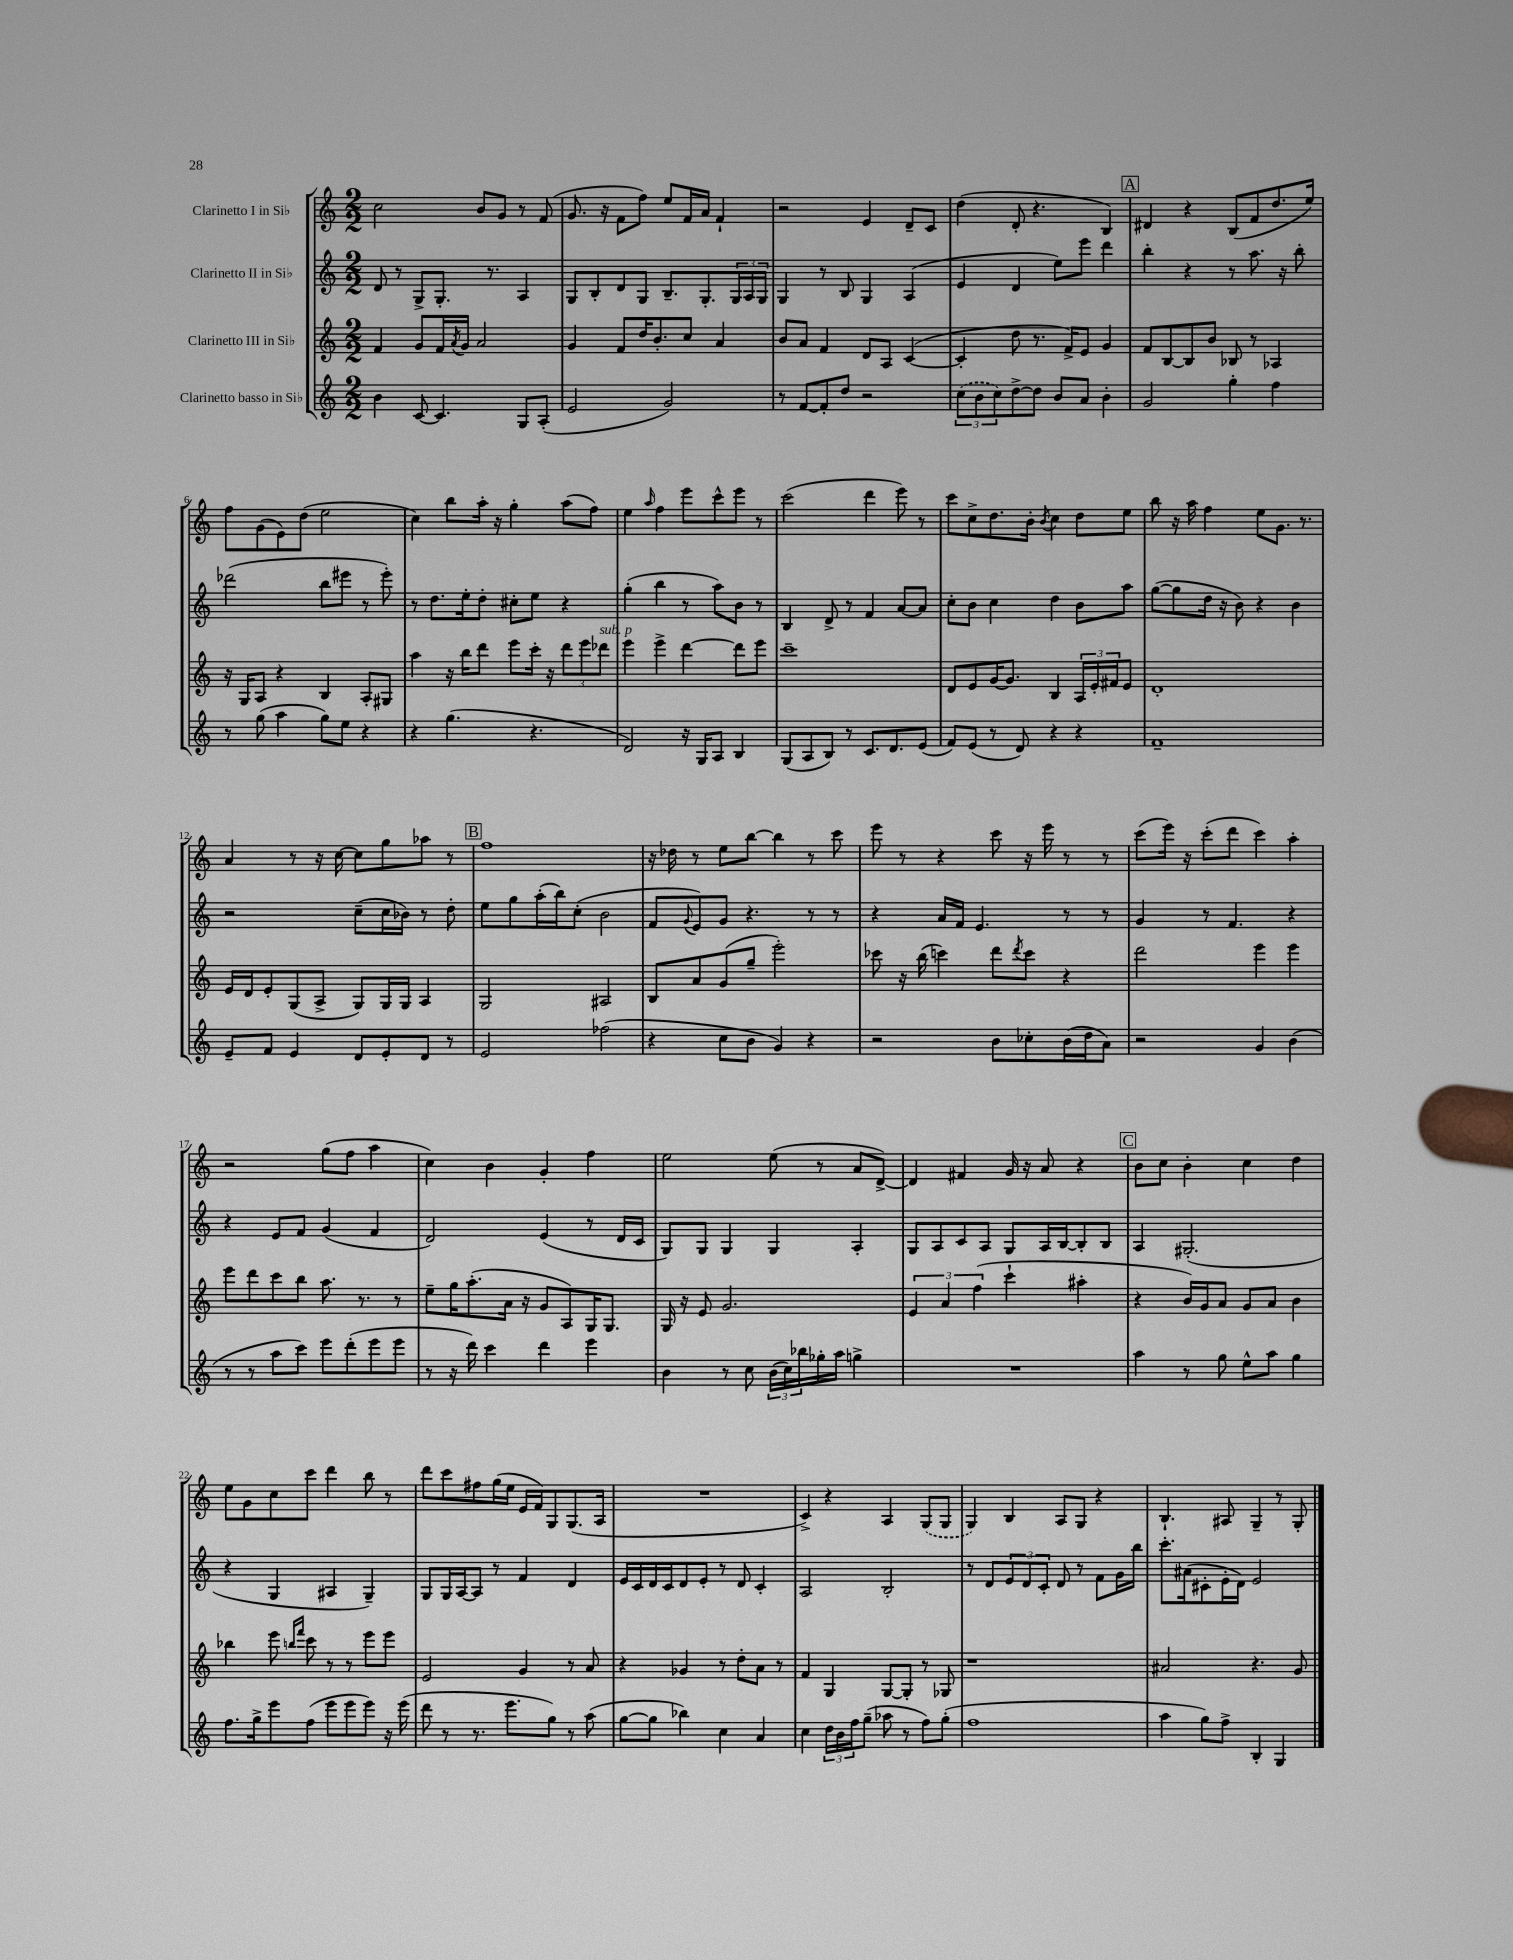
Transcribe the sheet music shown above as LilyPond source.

<<
\new StaffGroup <<
\new Staff = "s0" \with { instrumentName = "Clarinetto I in Sib" } {
    \clef treble \key c \major \numericTimeSignature \time 2/2
    c''2 b'8 g'8 r8 f'8( |
    g'8. r16 f'8 f''8) e''8 f'16 a'16 f'4-! |
    r2 e'4 d'8-- c'8 |
    d''4( d'8-. r4. b4) |
    \mark \markup { \box "A" } dis'4 r4 b8( f'8 d''8. e''16) |
    f''8 g'8( e'8) d''8( e''2 |
    c''4) b''8 a''16-. r16 g''4-. a''8( f''8) |
    e''4 \grace { a''16 } f''4 e'''8 c'''8-^ e'''8 r8 |
    c'''2( d'''4 e'''8) r8 |
    c'''8 c''8-> d''8. b'16-. \acciaccatura { b'8 } c''4 d''8 e''8 |
    b''8 r16 a''16 f''4 e''8 g'8. r8. |
    a'4 r8 r16 c''16~ c''8 g''8 aes''8 r8 |
    \mark \markup { \box "B" } f''1 |
    r16 des''16 r8 e''8 b''8~ b''4 r8 c'''8 |
    e'''8 r8 r4 c'''8 r16 e'''16 r8 r8 |
    c'''8( e'''16) r16 c'''8-.( d'''8 c'''4) a''4-. |
    r2 g''8( f''8 a''4 |
    c''4) b'4 g'4-. f''4 |
    e''2 e''8( r8 a'8 d'8~->) |
    d'4 fis'4 g'16 r16 a'8 r4 |
    \mark \markup { \box "C" } b'8 c''8 b'4-. c''4 d''4 |
    e''8 g'8 c''8 c'''8 d'''4 b''8 r8 |
    d'''8 c'''8 fis''8 g''16( e''16 e'16 f'16) g8 g8.( a16 |
    R1 |
    c'4->) r4 a4 \once \slurDashed g8( g8 |
    g4) b4 a8 g8 r4 |
    b4.-! ais8 g4-- r8 g8-. \bar "|." |
}
\new Staff = "s1" \with { instrumentName = "Clarinetto II in Sib" } {
    \clef treble \key c \major \numericTimeSignature \time 2/2
    d'8 r8 g8-> g8.-. r8. a4 |
    g8 b8-. d'8 g8 b8.-- g8.-. \tuplet 3/2 { g16 a16 g16 } |
    g4 r8 b8 g4 a4( |
    e'4 d'4 e''8) e'''8 d'''4 |
    \mark \markup { \box "A" } b''4-. r4 r8 a''8. r16 b''8-. |
    des'''2( b''8 eis'''8 r8 eis'''8-.) |
    r8 d''8. e''16-. d''8-. cis''8-. e''8 r4 |
    g''4-.( b''4 r8 a''8) b'8 r8 |
    b4 d'8-> r8 f'4 a'8~ a'8 |
    c''8-. b'8 c''4 d''4 b'8 a''8 |
    g''8~( g''8 d''16 r16 b'8) r4 b'4 |
    r2 c''8--( c''16 bes'16) r8 d''8-. |
    \mark \markup { \box "B" } e''8 g''8 a''16-.( b''16) c''8-.( b'2 |
    f'8 \appoggiatura { g'8 } e'8) g'8 r4. r8 r8 |
    r4 a'16 f'16 e'4. r8 r8 |
    g'4 r8 f'4. r4 |
    r4 e'8 f'8 g'4( f'4 |
    d'2) e'4( r8 d'16 c'16 |
    g8) g8 g4 g4 a4-. |
    g8 a8 c'8 a8 g8 a16 b16~ b8-. b8 |
    \mark \markup { \box "C" } a4 gis2.-.( |
    r4 g4 ais4 g4--) |
    g8 g16 a16~ a8 r8 f'4 d'4 |
    e'16 c'16 d'16 c'16 d'8 e'8-. r8 d'8 c'4-. |
    a2 b2-. |
    r8 d'8 \tuplet 3/2 { e'8 d'8 c'8-. } d'8 r8 f'8 g'16 b''16 |
    c'''8.-. ais'16( cis'8-. e'16-. d'16) e'2 \bar "|." |
}
\new Staff = "s2" \with { instrumentName = "Clarinetto III in Sib" } {
    \clef treble \key c \major \numericTimeSignature \time 2/2
    f'4 g'8 f'16 \acciaccatura { a'8 } g'16 a'2 |
    g'4 f'8 d''16 b'8.-. c''8 a'4 |
    b'8 a'8 f'4 d'8 a8 c'4~( |
    c'4-. d''8 r8. f'16->) e'8 g'4 |
    \mark \markup { \box "A" } f'8 b8~ b8 b'8 bes8 r8 aes4 |
    r16 g16 a8 r4 b4 a8-. gis8 |
    a''4 r16 b''16 d'''8 e'''8 c'''16-. r16 \tuplet 3/2 { d'''8 e'''8 des'''8^\markup { \italic "sub. p" } } |
    e'''4 e'''4-> d'''4~ d'''8 e'''8 |
    c'''1-- |
    d'8 e'8 g'16~ g'8. b4 \tuplet 3/2 { a16 e'16-. fis'16 } e'8 |
    d'1-. |
    e'16 d'16 e'8-. g8( a8-> g8) g16 g16 a4 |
    \mark \markup { \box "B" } g2 ais2 |
    b8 a'8 g'8( g''8-- e'''2-.) |
    ces'''8 r16 b''16( c'''4) d'''8 \acciaccatura { d'''8 } c'''8 r4 |
    d'''2 e'''4 e'''4 |
    e'''8 d'''8 c'''8 b''8 a''8. r8. r8 |
    e''8-- g''16 a''8.-.( a'16 r16 g'8 a8) g16 g8. |
    g16 r16 e'8 g'2. |
    \tuplet 3/2 { e'4 a'4 f''4( } c'''4-! ais''4-. |
    \mark \markup { \box "C" } r4 b'16) g'16 a'8 g'8 a'8 b'4 |
    bes''4 e'''8 \grace { b''16 f'''16 } c'''8 r8 r8 e'''8 e'''8 |
    e'2 g'4 r8 a'8 |
    r4 ges'4 r8 d''8-. a'8 r8 |
    f'4 g4 g8~ g8-. r8 ges8 |
    r1 |
    ais'2 r4. g'8 \bar "|." |
}
\new Staff = "s3" \with { instrumentName = "Clarinetto basso in Sib" } {
    \clef treble \key c \major \numericTimeSignature \time 2/2
    b'4 c'8~ c'4. g8 a8-.( |
    e'2 g'2) |
    r8 f'8~ f'8-. d''8 r2 |
    \tuplet 3/2 { \once \slurDashed c''8( b'8 c''8) } d''8~-> d''8 b'8 a'8 b'4-. |
    \mark \markup { \box "A" } g'2 g''4-. f''4 |
    r8 g''8( a''4 g''8) e''8 r4 |
    r4 g''4.( r4. |
    d'2) r16 g16 a8 b4 |
    g8( a8 b8) r8 c'8. d'8. e'8( |
    f'8) e'8( r8 d'8) r4 r4 |
    f'1-- |
    e'8-- f'8 e'4 d'8 e'8-. d'8 r8 |
    \mark \markup { \box "B" } e'2 fes''2( |
    r4 c''8 b'8 g'4) r4 |
    r2 b'8 ces''8-. b'16( d''16 a'8) |
    r2 g'4 b'4( |
    r8 r8 a''8 c'''8) e'''8 d'''8-.( e'''8 e'''8 |
    r8 r16 d'''16) c'''4 d'''4 e'''4 |
    b'4 r8 c''8 \tuplet 3/2 { b'16( c''16) bes''16 } ges''16-. a''16 g''4-> |
    R1 |
    \mark \markup { \box "C" } a''4 r8 g''8 e''8-^ a''8 g''4 |
    f''8. g''16-> e'''8 f''8( e'''8 e'''8 e'''8) r16 e'''16( |
    d'''8 r8 r8. e'''8. g''8) r8 a''8( |
    g''8~ g''8 bes''4) c''4 a'4 |
    c''4 \tuplet 3/2 { d''16 b'16 f''16 } g''8--( aes''8 r8 f''8) g''8-.( |
    f''1 |
    a''4 g''8) f''8-> b4-. g4 \bar "|." |
}
>>
>>
